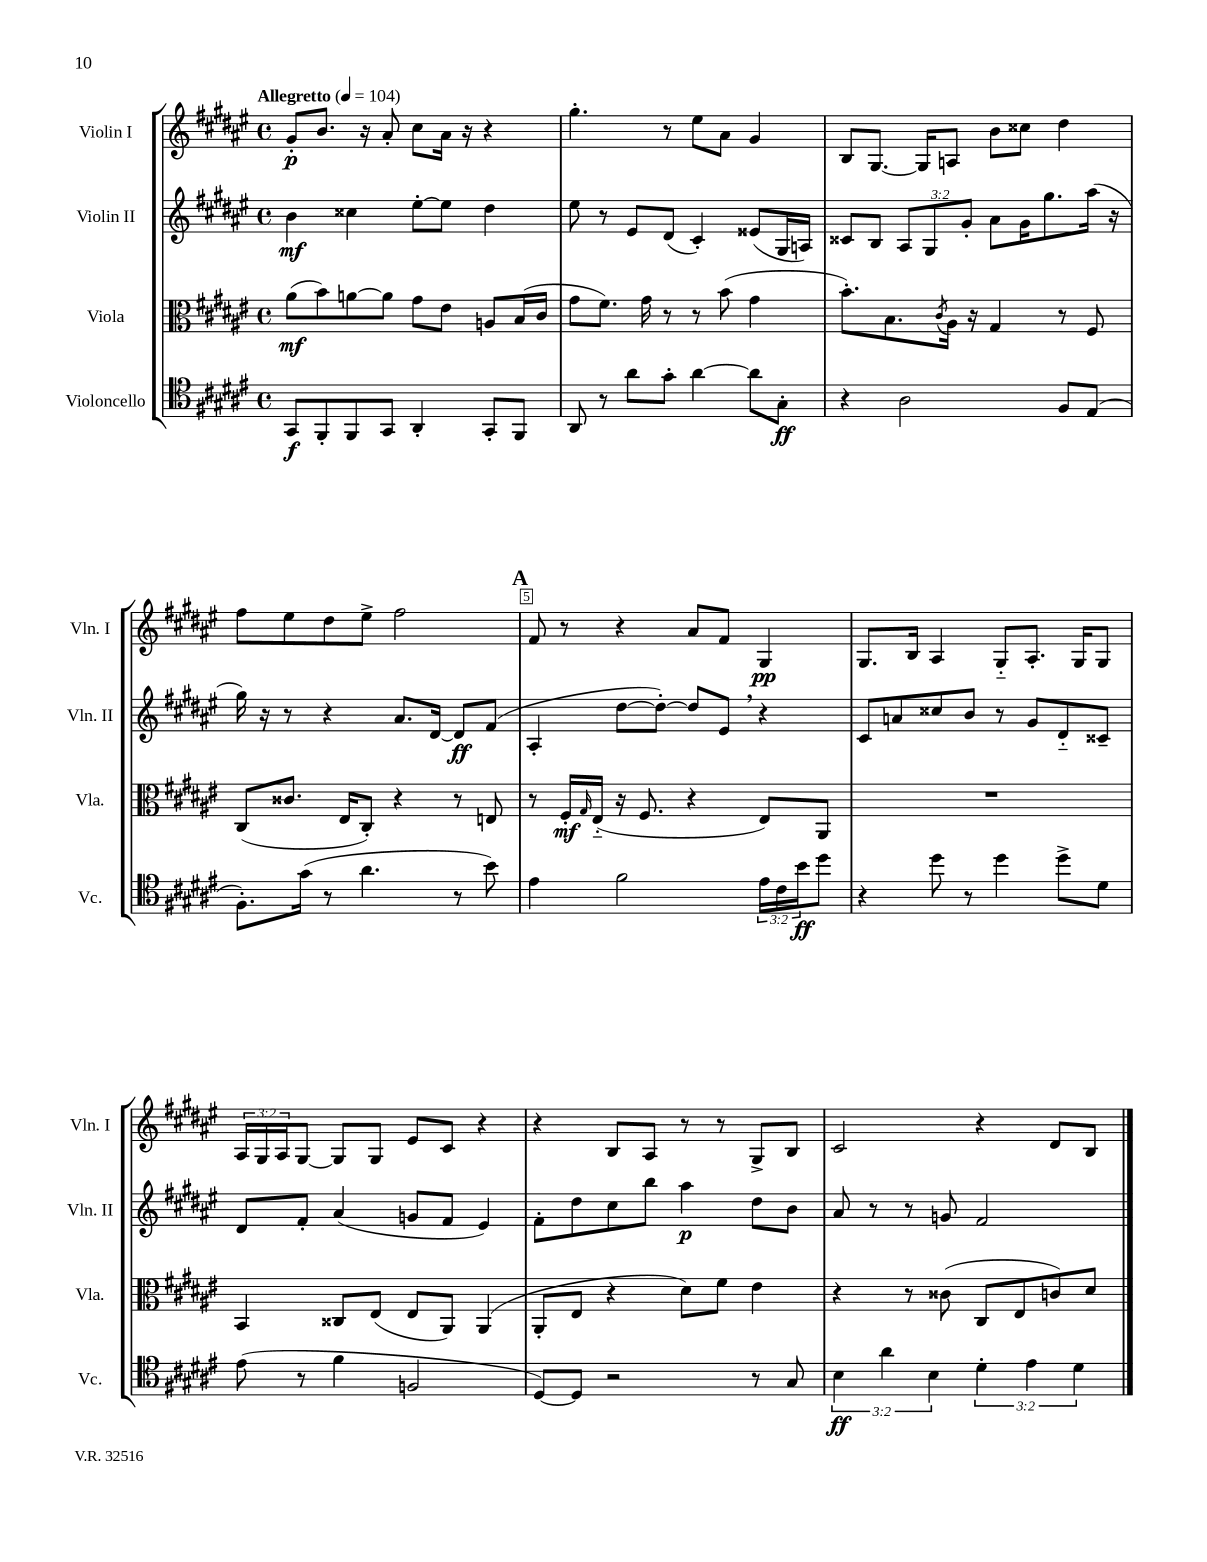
<<
\new StaffGroup <<
\new Staff = "s0" \with { instrumentName = "Violin I" shortInstrumentName = "Vln. I" } {
    \clef treble \key fis \major \defaultTimeSignature \time 4/4 \override Staff.TupletNumber.text = #tuplet-number::calc-fraction-text \tempo "Allegretto" 4 = 104
    gis'8-.\p b'8. r16 ais'8-. cis''8 ais'16 r16 r4 |
    gis''4.-. r8 eis''8 ais'8 gis'4 |
    b8 gis8.~ gis16 a8 b'8 cisis''8 dis''4 |
    fis''8 eis''8 dis''8 eis''8-> fis''2 |
    \mark \markup { \bold "A" } fis'8 r8 r4 ais'8 fis'8 gis4\pp |
    gis8. b16 ais4 gis8-_ ais8.-. gis16 gis8 |
    \tuplet 3/2 { ais16 gis16 ais16 } gis8~ gis8 gis8 eis'8 cis'8 r4 |
    r4 b8 ais8 r8 r8 gis8-> b8 |
    cis'2 r4 dis'8 b8 \bar "|." |
}
\new Staff = "s1" \with { instrumentName = "Violin II" shortInstrumentName = "Vln. II" } {
    \clef treble \key fis \major \defaultTimeSignature \time 4/4 \override Staff.TupletNumber.text = #tuplet-number::calc-fraction-text
    b'4\mf cisis''4 eis''8~-. eis''8 dis''4 |
    eis''8 r8 eis'8 dis'8( cis'4-.) eisis'8( gis16 a16) |
    cisis'8 b8 \tuplet 3/2 { ais8 gis8 gis'8-. } ais'8 gis'16 gis''8. ais''16( r16 |
    gis''16) r16 r8 r4 ais'8. dis'16~ dis'8\ff fis'8( |
    \mark \markup { \bold "A" } ais4-. dis''8~ dis''8~-.) dis''8 eis'8 \breathe r4 |
    cis'8 a'8 cisis''8 b'8 r8 gis'8 dis'8-_ cisis'8-- |
    dis'8 fis'8-. ais'4( g'8 fis'8 eis'4) |
    fis'8-. dis''8 cis''8 b''8 ais''4\p dis''8 b'8 |
    ais'8 r8 r8 g'8 fis'2 \bar "|." |
}
\new Staff = "s2" \with { instrumentName = "Viola" shortInstrumentName = "Vla." } {
    \clef alto \key fis \major \defaultTimeSignature \time 4/4
    ais'8\mf( b'8) a'8~ a'8 gis'8 eis'8 a8 b16( cis'16 |
    gis'8 fis'8.) gis'16 r8 r8 b'8( gis'4 |
    b'8.-.) b8. \acciaccatura { cis'8 } ais16 r16 gis4 r8 fis8 |
    cis8( cisis'8. eis16 cis8-.) r4 r8 e8 |
    \mark \markup { \bold "A" } r8 fis16-.\mf \grace { gis16 } eis16-_( r16 fis8. r4 eis8) ais,8 |
    R1 |
    b,4 cisis8 eis8( eis8 ais,8) ais,4( |
    ais,8-. eis8 r4 dis'8) fis'8 eis'4 |
    r4 r8 cisis'8( cis8 eis8 c'8) dis'8 \bar "|." |
}
\new Staff = "s3" \with { instrumentName = "Violoncello" shortInstrumentName = "Vc." } {
    \clef tenor \key fis \major \defaultTimeSignature \time 4/4 \override Staff.TupletNumber.text = #tuplet-number::calc-fraction-text
    gis,8\f fis,8-. fis,8 gis,8 ais,4-. gis,8-. fis,8 |
    ais,8 r8 ais'8 gis'8-. ais'4~ ais'8 gis8-.\ff |
    r4 ais2 fis8 eis8( |
    fis8.-.) gis'16( r8 ais'4. r8 b'8) |
    \mark \markup { \bold "A" } eis'4 fis'2 \tuplet 3/2 { eis'16 cis'16 b'16\ff } dis''8 |
    r4 dis''8 r8 dis''4 dis''8-> dis'8 |
    eis'8( r8 fis'4 f2 |
    dis8~) dis8 r2 r8 gis8 |
    \tuplet 3/2 { b4\ff ais'4 b4 } \tuplet 3/2 { dis'4-. eis'4 dis'4 } \bar "|." |
}
>>
>>
\layout { \context { \Score \override BarNumber.break-visibility = ##(#f #t #t) barNumberVisibility = #(every-nth-bar-number-visible 5) \override BarNumber.stencil = #(make-stencil-boxer 0.1 0.3 ly:text-interface::print) } }
